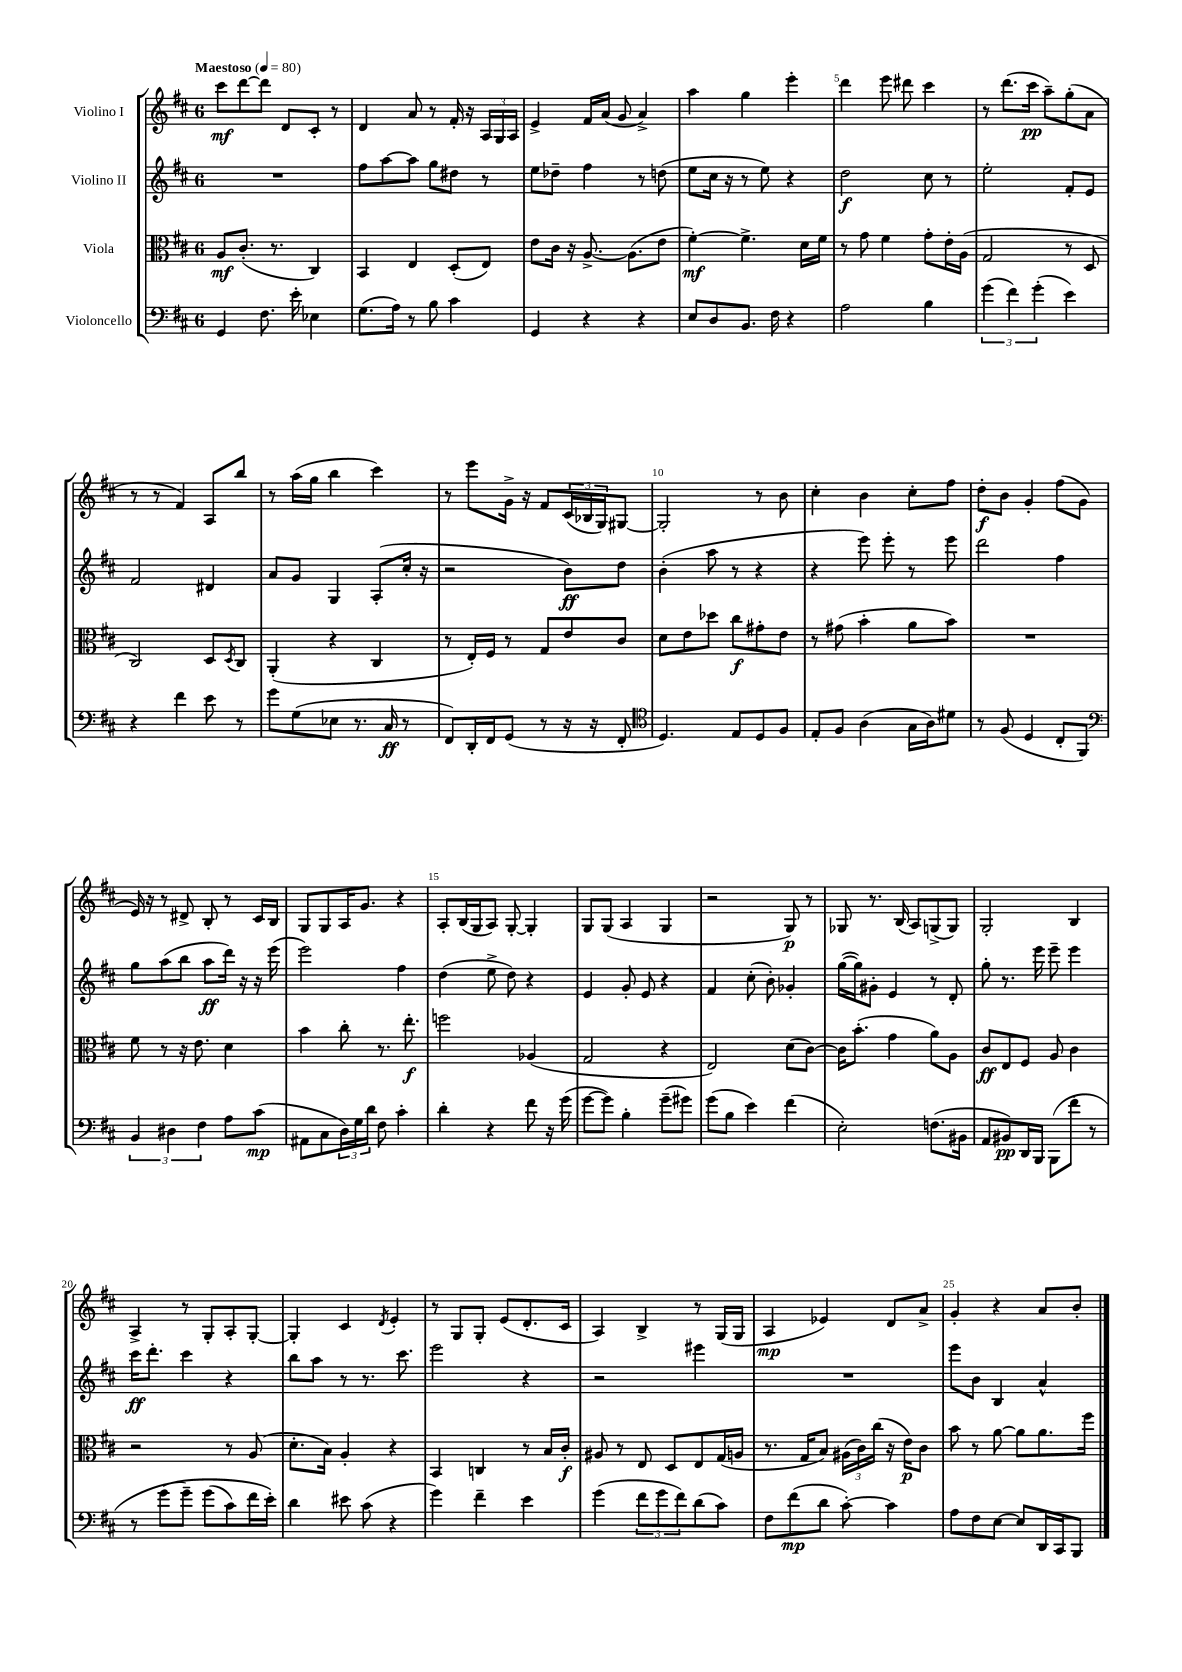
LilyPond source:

<<
\new StaffGroup <<
\new Staff = "s0" \with { instrumentName = "Violino I" } {
    \clef treble \key d \major \once \override Staff.TimeSignature.style = #'single-digit \time 6/8 \tempo "Maestoso" 4 = 80
    cis'''8\mf d'''8~ d'''8 d'8 cis'8-. r8 |
    d'4 a'8 r8 fis'16-. r16 \tuplet 3/2 { a16 g16 a16 } |
    e'4-> fis'16 a'16( g'8 a'4->) |
    a''4 g''4 e'''4-. |
    d'''4 e'''8 dis'''8 cis'''4 |
    r8 d'''8.( cis'''16\pp a''8--) g''8-.( a'8 |
    r8 r8 fis'4) a8 b''8 |
    r8 a''16( g''16 b''4 cis'''4) |
    r8 e'''8 g'16-> r16 fis'8 \tuplet 3/2 { cis'16( bes16 g16) } gis8~ |
    gis2-. r8 b'8 |
    cis''4-. b'4 cis''8-. fis''8 |
    d''8-.\f b'8 g'4-. fis''8( g'8 |
    e'16) r16 r8 dis'8-> b8-. r8 cis'16 b16 |
    g8 g8 a16 g'8. r4 |
    a8-. b16( g16 a8) g8~-. g4-. |
    g8 g8( a4 g4 |
    r2 g8\p) r8 |
    ges8 r8. b16( a8) g8->( g8) |
    g2-. b4 |
    a4-> r8 g8-. a8-. g8~-. |
    g4-. cis'4 \acciaccatura { d'8 } e'4-. |
    r8 g8 g8-. e'8( d'8.-. cis'16 |
    a4) b4-> r8 g16( g16 |
    a4\mp ees'4) d'8 a'8-> |
    g'4-. r4 a'8 b'8-. \bar "|." |
}
\new Staff = "s1" \with { instrumentName = "Violino II" } {
    \clef treble \key d \major \once \override Staff.TimeSignature.style = #'single-digit \time 6/8
    R2. |
    fis''8 a''8~ a''8 g''8 dis''8 r8 |
    e''8 des''8-- fis''4 r8 d''8( |
    e''8 cis''16 r16 r8 e''8) r4 |
    d''2\f cis''8 r8 |
    e''2-. fis'8-. e'8 |
    fis'2 dis'4 |
    a'8 g'8 g4 a8-.( cis''16-. r16 |
    r2 b'8\ff) d''8 |
    b'4-.( a''8 r8 r4 |
    r4 e'''8) e'''8-. r8 e'''8 |
    d'''2 fis''4 |
    g''8 a''8( b''8 a''8\ff d'''16) r16 r16 e'''16( |
    e'''2) fis''4 |
    d''4( e''8-> d''8) r4 |
    e'4 g'8-. e'8 r4 |
    fis'4 cis''8-.( b'8-.) ges'4-. |
    g''16~( g''16) gis'8-. e'4 r8 d'8-. |
    g''8-. r8. e'''16 e'''8-- e'''4 |
    cis'''16\ff d'''8.-. cis'''4 r4 |
    b''8 a''8 r8 r8. cis'''8. |
    e'''2 r4 |
    r2 eis'''4 |
    R2. |
    e'''8 b'8 b4 a'4-^ \bar "|." |
}
\new Staff = "s2" \with { instrumentName = "Viola" } {
    \clef alto \key d \major \once \override Staff.TimeSignature.style = #'single-digit \time 6/8
    a8\mf cis'8.-.( r8. cis4) |
    b,4 e4 d8-.( e8) |
    e'8 cis'16 r16 a8.~-> a8.( e'8 |
    fis'4~-.\mf) fis'4.-> d'16 fis'16 |
    r8 g'8 fis'4 g'8-. e'16-. a16( |
    g2 r8 d8 |
    cis2) d8 \acciaccatura { d8 } cis8 |
    a,4-.( r4 cis4 |
    r8 e16-.) fis16 r8 g8 e'8 cis'8 |
    d'8 e'8 des''8 cis''8\f gis'8-. e'8 |
    r8 gis'8( b'4-. a'8 b'8) |
    R2. |
    fis'8 r8 r16 e'8. d'4 |
    b'4 cis''8-. r8. e''8.-.\f |
    f''2 aes4( |
    g2 r4 |
    e2) d'8( cis'8~) |
    cis'16 b'8.-.( g'4 a'8) a8 |
    cis'8\ff e8 fis8 a8 cis'4 |
    r2 r8 a8( |
    d'8.-. b16) a4-. r4 |
    b,4 c4 r8 b16 cis'16-.\f |
    ais8 r8 e8 d8 e8 g16( a16 |
    r8. g16 b8) \tuplet 3/2 { ais16( cis'16) cis''16( } r16 e'16\p) cis'8 |
    b'8 r8 a'8~ a'8 a'8. fis''16 \bar "|." |
}
\new Staff = "s3" \with { instrumentName = "Violoncello" } {
    \clef bass \key d \major \once \override Staff.TimeSignature.style = #'single-digit \time 6/8
    g,4 fis8. e'16-. ees4 |
    g8.( a16) r8 b8 cis'4 |
    g,4 r4 r4 |
    e8 d8 b,8. fis16 r4 |
    a2 b4 |
    \tuplet 3/2 { g'4( fis'4) g'4-.( } e'4) |
    r4 fis'4 e'8 r8 |
    g'8 g8( ees8 r8. cis16\ff r8 |
    fis,8) d,16-. fis,16 g,8( r8 r16 r16 fis,8-. |
    \clef tenor d4.) e8 d8 fis8 |
    e8-. fis8 a4( g16 a16) dis'8 |
    r8 fis8( d4 cis8-. fis,8) |
    \clef bass \tuplet 3/2 { b,4 dis4 fis4 } a8 cis'8\mp( |
    ais,8 cis8 \tuplet 3/2 { d16) g16 d'16 } fis8 cis'4-. |
    d'4-. r4 fis'8 r16 g'16( |
    g'8~ g'8) b4-. g'8--( gis'8) |
    g'8( b8 e'4) fis'4( |
    e2-.) f8.( bis,16 |
    a,8 bis,8\pp) d,16 b,,16 b,,8( fis'8-. r8 |
    r8 g'8\( g'8--) g'8( cis'8) fis'16 e'16-.\) |
    d'4 eis'8 cis'8( r4 |
    g'4) fis'4-- e'4 |
    g'4( \tuplet 3/2 { fis'8 g'8 fis'8) } d'8( cis'8) |
    fis8 fis'8\mp( d'8 cis'8~-.) cis'4 |
    a8 fis8 e8~ e8 d,16 cis,16 b,,8 \bar "|." |
}
>>
>>
\layout { \context { \Score \override BarNumber.break-visibility = ##(#f #t #t) barNumberVisibility = #(every-nth-bar-number-visible 5) } }
